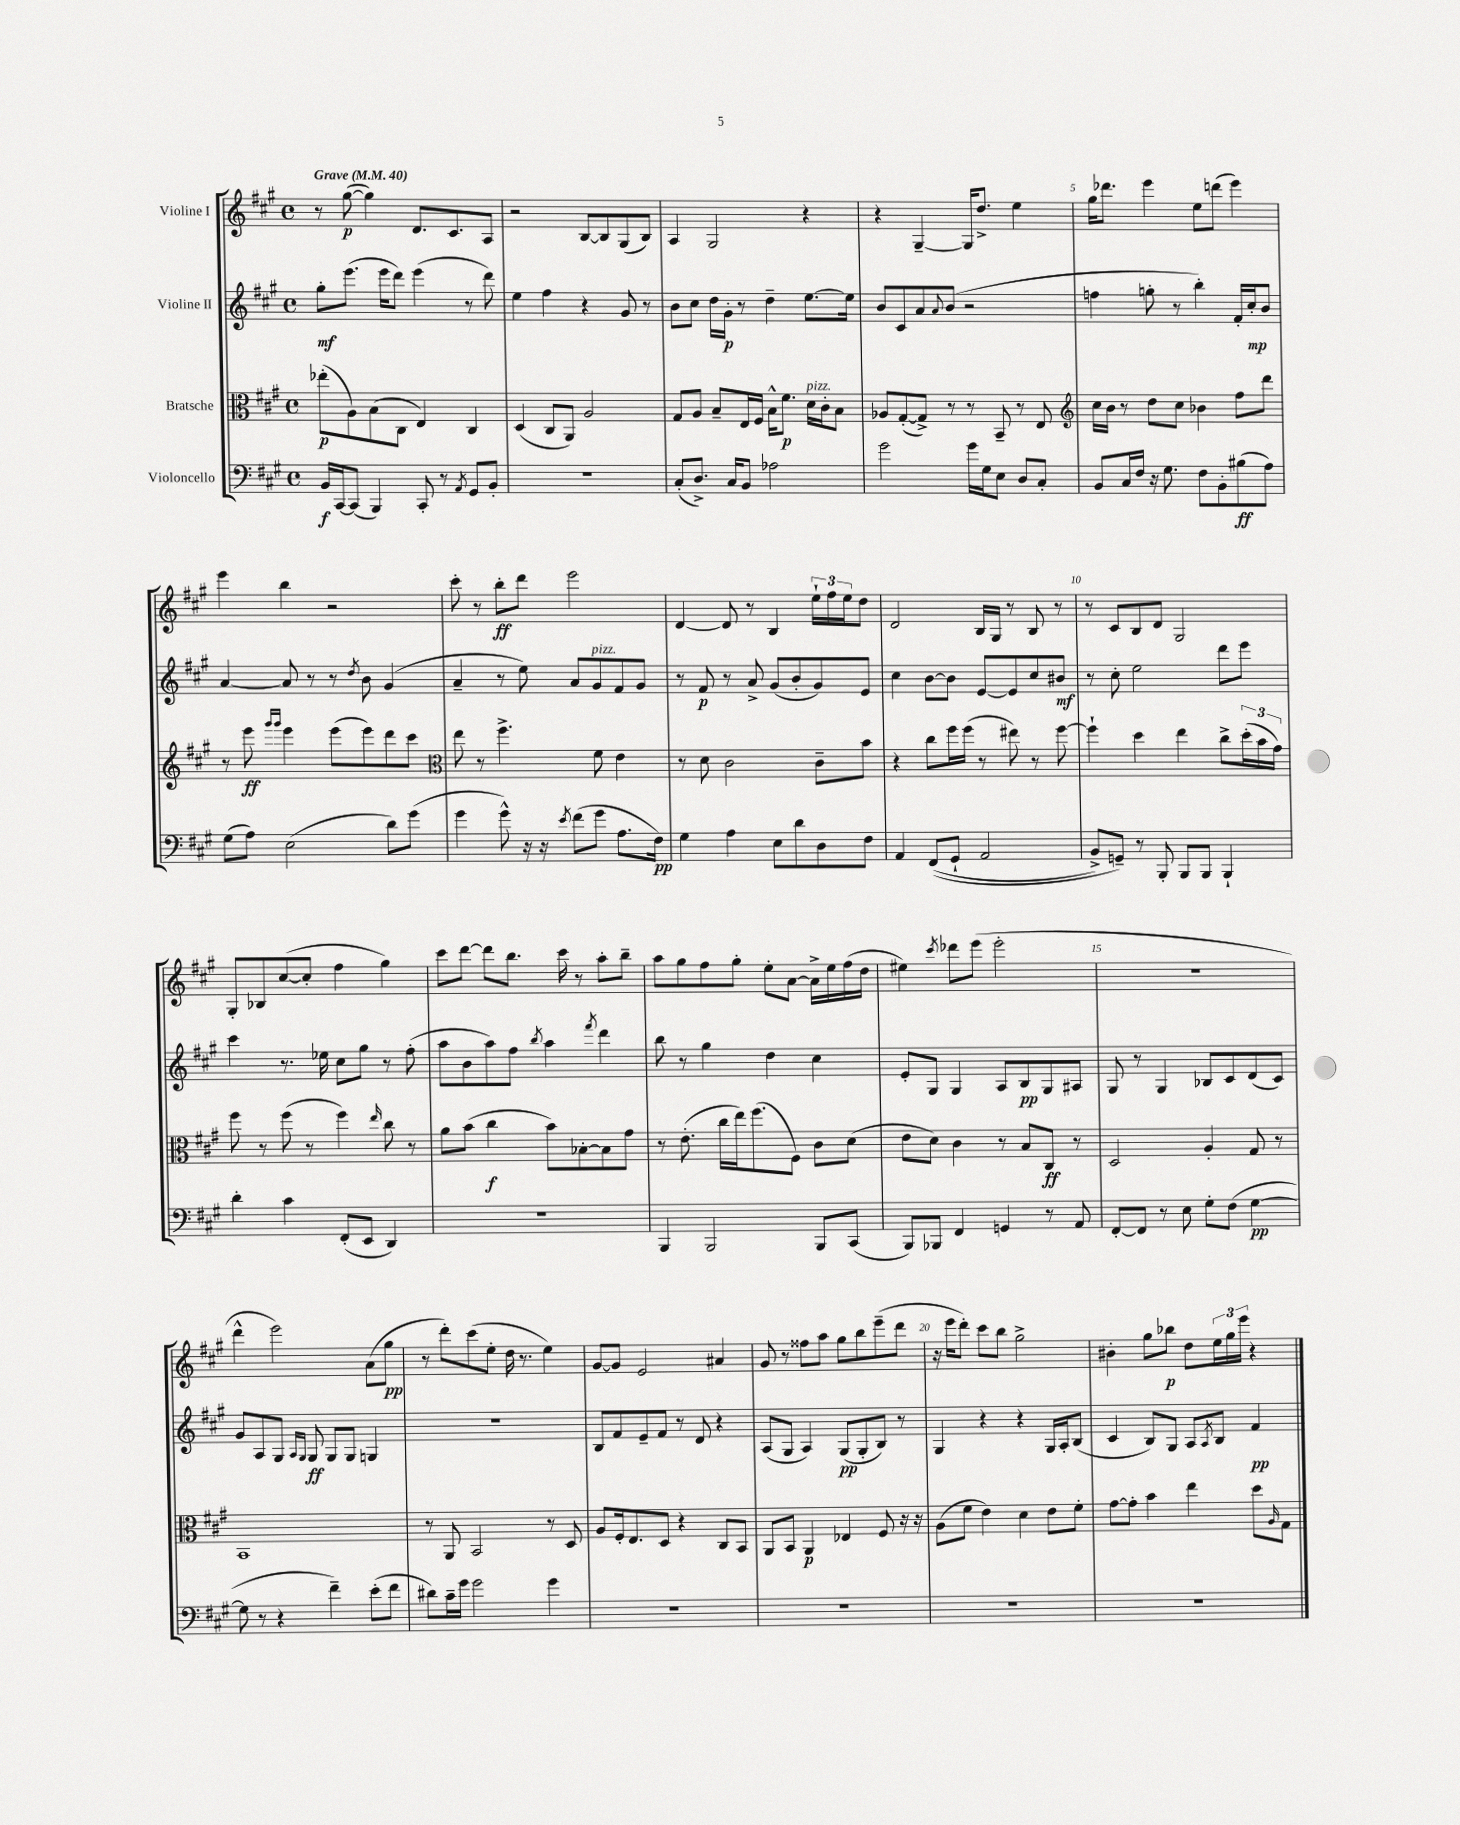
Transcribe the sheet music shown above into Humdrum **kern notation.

**kern	**kern	**kern	**kern
*staff4	*staff3	*staff2	*staff1
*clefF4	*clefC3	*clefG2	*clefG2
*k[f#c#g#]	*k[f#c#g#]	*k[f#c#g#]	*k[f#c#g#]
*M4/4	*M4/4	*M4/4	*M4/4
*met(c)	*met(c)	*met(c)	*met(c)
*MM40	*MM40	*MM40	*MM40
16BB	(8ee-'	8gg#'	8r
[16CC#	.	.	.
(8CC#]	8A)	(8.eee	([8gg#
4BBB)	(8B	.	4gg#])
.	.	16eee	.
.	8C#	8ddd)	.
8CC#'	4E)	(4eee	8.d
8r	.	.	.
.	.	.	8.c#
8qAA	.	.	.
8GG#	4C#	8r	.
8BB'	.	8ddd)	8A
=	=	=	=
1r	(4D	4ee	2r
.	8C#	4ff#	.
.	8AA)	.	.
.	2A	4r	[8B
.	.	.	8B]
.	.	8g#	(8G#
.	.	8r	8B)
=	=	=	=
(8C#'	8G#	8b	4A
8.D^)	8A	8cc#	.
.	8B~	16dd	2G#
16C#	.	16g#'	.
8BB	16E	8r	.
.	16F#	.	.
2A-	16B^^	4dd~	.
.	8.f#	.	.
.	16d	[8.ee	4r
.	16c#'	.	.
.	8B	.	.
.	.	16ee]	.
=	=	=	=
2g#	8A-	8b	4r
.	([8G#'	8c#	.
.	8G#^])	8a	[4G#~
.	.	8qqa	.
.	8r	(8b	.
16g#	8r	2r	16G#]
16G#	.	.	8.dd^
8E	8BB~	.	.
8D	8r	.	4ee
8C#'	8E	.	.
=	=	=	=
*	*clefG2	*	*
8BB	16cc#	4ff	16gg#
.	16b	.	8.ddd-
16C#	8r	.	.
16F#	.	.	.
16r	8dd	8gg'	4eee
8.G#	.	.	.
.	8cc#	8r	.
8F#	4b-	4bb')	8ee
8BB'	.	.	(8ddd
(8B#	8ff#	16f#'	4eee)
.	.	16cc#'	.
8A)	8ddd	8b	.
=	=	=	=
(8G#	8r	[4a	4eee
8A)	8eee	.	.
.	16qqggg#	.	.
.	16qqggg#	.	.
(2E	4eee	8a]	4bb
.	.	8r	.
.	(8eee	8r	2r
.	.	8qdd	.
.	8eee)	8b	.
8d)	8ddd	(4g#	.
(8g#	8ccc#	.	.
=	=	=	=
*	*clefC3	*	*
4g#	8ee	4a~	8ccc#'
.	8r	.	8r
8g#^^)	4.ff#^	8r	8bb'
16r	.	8ee)	8ddd
16r	.	.	.
8qe	.	.	.
(8f#	.	8a	2eee
8g#	8f#	8g#	.
8.A	4e	8f#	.
.	.	8g#	.
16F#)	.	.	.
=	=	=	=
4G#	8r	8r	[4d
.	8d	8f#	.
4A	2c#	8r	8d]
.	.	8a^	8r
8E	.	(8g#	4B
8d	.	8b'	.
8D	8c#~	8g#)	24ee`
.	.	.	24ff#
.	.	.	24ee
8F#	8b	8e	8dd
=	=	=	=
4AA	4r	4cc#	2d
&((8FF#	8cc#	[8b	.
8GG#`	16ff#	8b]	.
.	(16ff#	.	.
2AA	8r	[8e	16B
.	.	.	16G#
.	8ee#)	8e]	8r
.	8r	8cc#	8B
.	[8ff#	8b#	8r
=	=	=	=
8BB^)	4ff#`]	8r	8r
8GG~&)	.	8cc#'	8c#
8r	4dd	2ee	8B
8BBB'	.	.	8d
8BBB	4ee	.	2G#
8BBB	.	.	.
4BBB`	8cc#^	8ddd	.
.	(24dd'	8eee	.
.	24b	.	.
.	24g#)	.	.
=	=	=	=
4d'	8ff#	4ccc#	8G#'
.	8r	.	8B-
4c#	(8ff#	8.r	([8cc#
.	8r	.	8cc#']
.	.	16ee-	.
(8FF#'	4ff#)	8cc#	4ff#
8EE	.	8gg#	.
.	16qqee	.	.
4DD)	8cc#	8r	4gg#)
.	8r	(8ff#'	.
=	=	=	=
1r	8a	8aa	8ccc#
.	(8b	8b	[8ddd
.	4cc#	8aa)	8ddd]
.	.	8ff#	8.bb
.	.	8qbb	.
.	8b)	4aa	.
.	.	.	16ccc#
.	[8B-'	.	8r
.	.	8qfff#	.
.	8B-]	4ddd	8aa'
.	8g#	.	8bb~
=	=	=	=
4BBB	8r	8bb	8aa
.	(8.e'	8r	8gg#
2BBB	.	4gg#	8ff#
.	16cc#	.	.
.	16ee)	.	8gg#'
.	(8.ff#	.	.
.	.	4dd	8ee'
.	8F#)	.	[8a
8BBB	8c#	4cc#	16a^]
.	.	.	16ee
(8CC#	(8d	.	(16ff#
.	.	.	16dd
=	=	=	=
8BBB)	8e	8e'	4ee#)
8BBB-	8d)	8G#	.
.	.	.	8qccc#
4FF#	4c#	4G#	8ddd-
.	.	.	(8eee
4GG	8r	8A	2eee'
.	8B	8B	.
8r	8C#	8G#	.
8AA	8r	8A#	.
=	=	=	=
[8FF#'	2D	8G#	1r
8FF#]	.	8r	.
8r	.	4G#	.
8E	.	.	.
8G#'	4A'	8B-	.
(8F#	.	8c#	.
[4G#	8G#	(8d	.
.	8r	8c#)	.
=	=	=	=
8G#]	1BB	8g#	4ddd^^
8r	.	8A	.
4r	.	8G#	2eee)
.	.	16qqA	.
.	.	16qqG#	.
.	.	8G#	.
4f#~)	.	8G#	.
.	.	8G#	.
(8e'	.	4G	(8a
8f#	.	.	8gg#
=	=	=	=
8d#)	8r	1r	8r
16c#~	8AA	.	8ddd')
16g#	.	.	.
2g#	2BB	.	(8ccc#
.	.	.	8ee'
.	.	.	16dd
.	.	.	8.r
4g#	8r	.	4ee)
.	8D	.	.
=	=	=	=
1r	8A	8B	[8g#
.	16F#'	8f#	8g#]
.	8.E	.	.
.	.	8e~	2e
.	8D	8f#	.
.	4r	8r	.
.	.	8d	.
.	8C#	4r	4a#
.	8BB	.	.
=	=	=	=
1r	8AA	(8A	8g#
.	8BB	8G#	8r
.	4AA	4A)	8ff##
.	.	.	8aa
.	4E-	(8G#	8gg#
.	.	8G#'	8bb
.	8F#	8B)	(8eee~
.	16r	8r	8ddd
.	16r	.	.
=	=	=	=
1r	(8A	4G#	16r
.	.	.	16eee
.	8f#	.	8ddd')
.	4e)	4r	8ccc#
.	.	.	8bb
.	4d	4r	2gg#^
.	8e	16G#	.
.	.	16A'	.
.	8f#'	(8B	.
=	=	=	=
1r	[8g#	4c#	4b#'
.	8g#']	.	.
.	4b	8B)	8gg#
.	.	8G#	8bb-
.	4ee	8A	8dd
.	.	8qA	.
.	.	8B	24ee
.	.	.	24gg#
.	.	.	24eee
.	8dd	4f#	4r
.	16qqA	.	.
.	8G#	.	.
==	==	==	==
*-	*-	*-	*-
